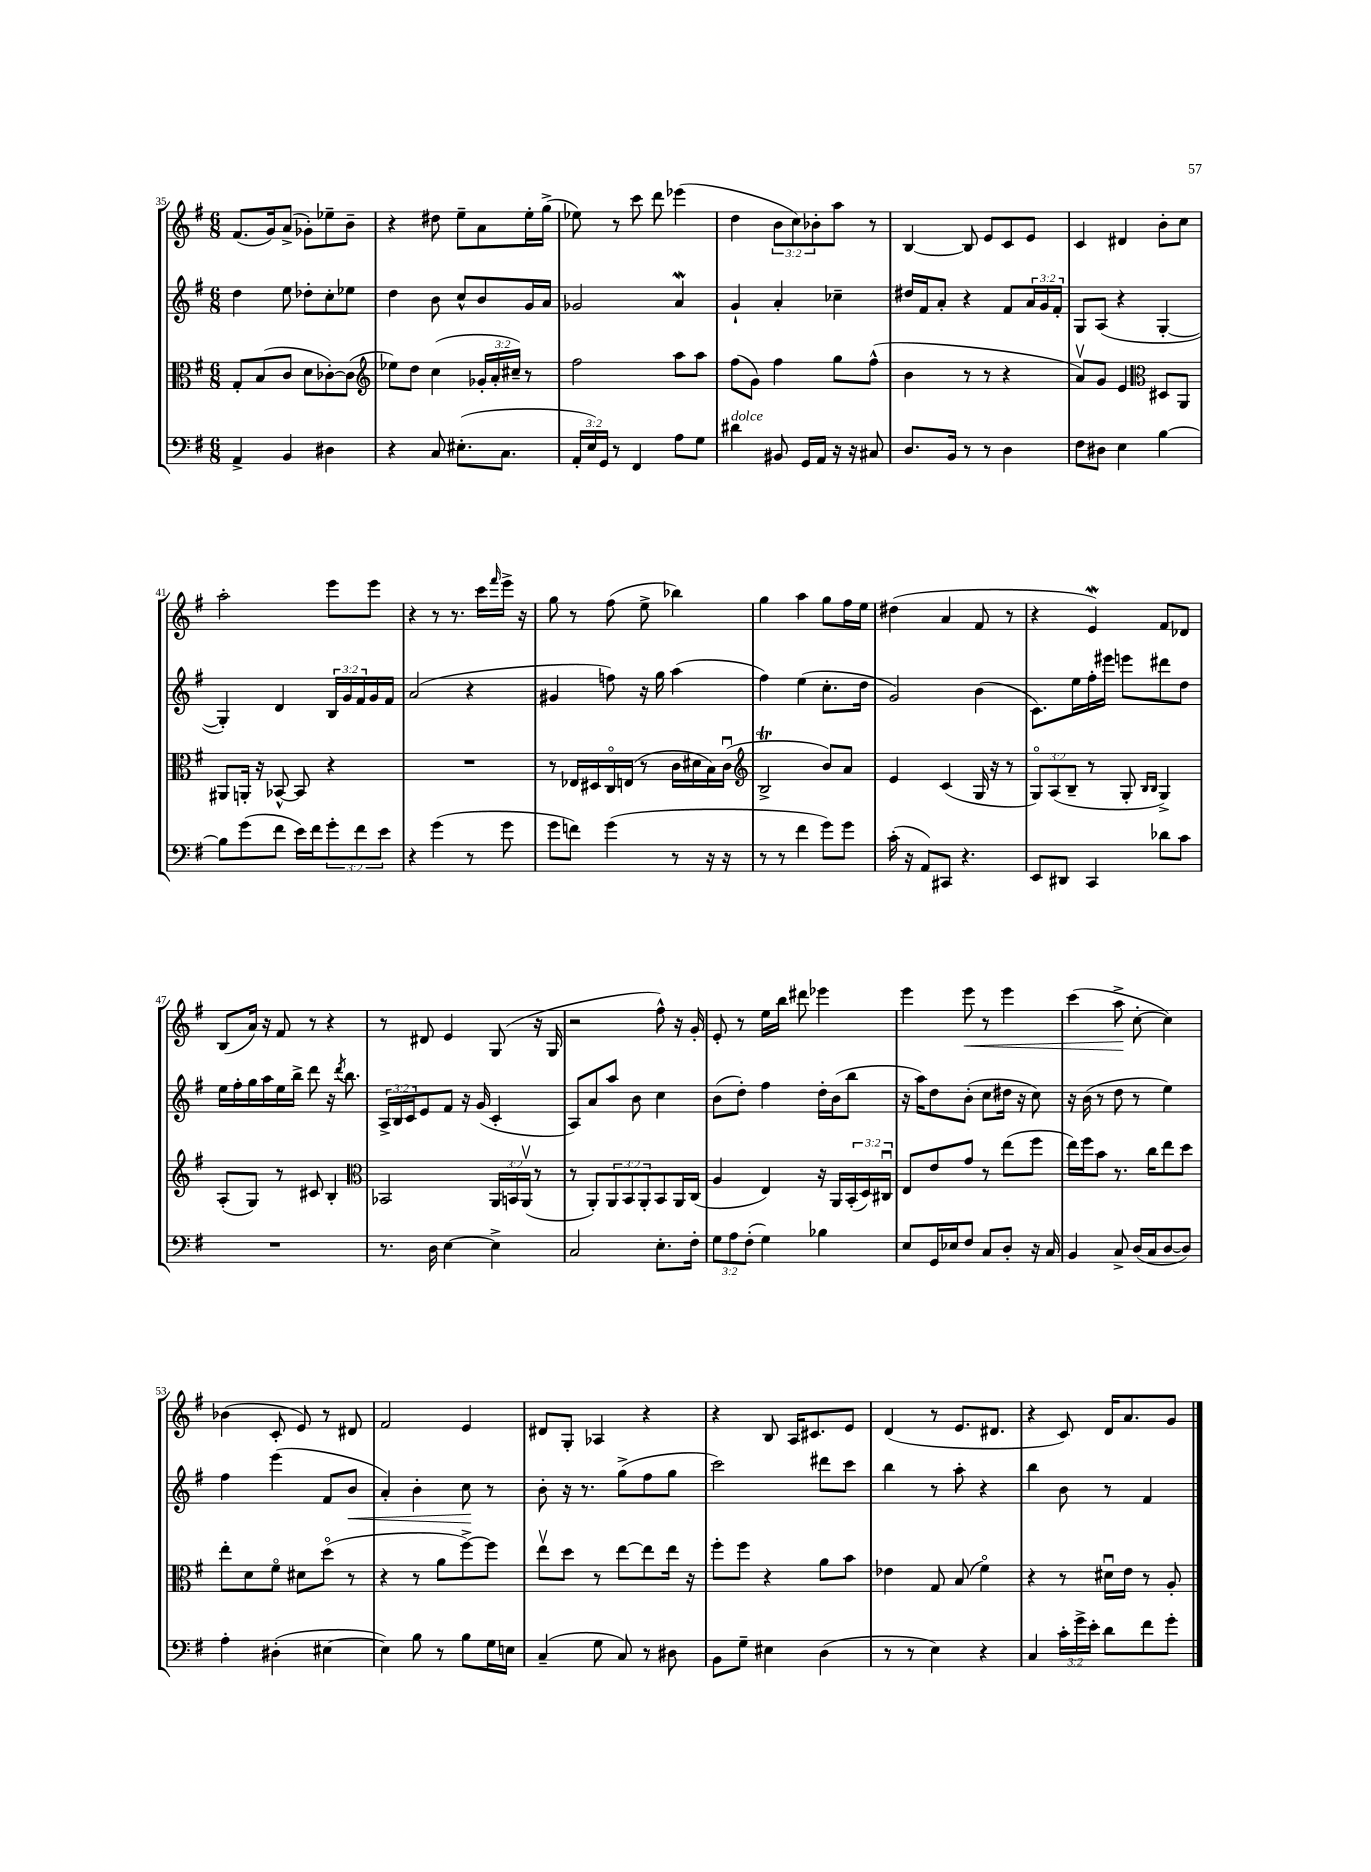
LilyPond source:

<<
\new StaffGroup <<
\new Staff = "s0" {
    \clef treble \key g \major \numericTimeSignature \time 6/8 \override Staff.TupletNumber.text = #tuplet-number::calc-fraction-text
    fis'8.( g'16) a'8->( ges'8-.) ees''8-- b'8-- |
    r4 dis''8 e''8-- a'8 e''16-. g''16->( |
    ees''8) r8 c'''8 d'''8 ees'''4( |
    d''4 \tuplet 3/2 { b'8 c''8) bes'8-. } a''8 r8 |
    b4~ b8 e'8 c'8 e'8 |
    c'4 dis'4 b'8-. c''8 |
    a''2-. e'''8 e'''8 |
    r4 r8 r8. c'''16 \grace { fis'''16 } e'''16-> r16 |
    g''8 r8 fis''8( e''8-> bes''4) |
    g''4 a''4 g''8 fis''16 e''16 |
    dis''4( a'4 fis'8 r8 |
    r4 e'4\mordent) fis'8 des'8 |
    b8( a'16) r16 fis'8 r8 r4 |
    r8 dis'8 e'4 g8( r16 g16 |
    r2 fis''8-^) r16 g'16-. |
    e'8-. r8 e''16 b''16 dis'''8 ees'''4 |
    e'''4 e'''8\< r8 e'''4 |
    c'''4( a''8->\! c''8~-. c''4) |
    bes'4( c'8-. e'8) r8 dis'8 |
    fis'2 e'4 |
    dis'8 g8-. aes4 r4 |
    r4 b8 a16 cis'8. e'8 |
    d'4( r8 e'8. dis'8. |
    r4 c'8) d'16 a'8. g'8 \bar "|." |
}
\new Staff = "s1" {
    \clef treble \key g \major \numericTimeSignature \time 6/8 \override Staff.TupletNumber.text = #tuplet-number::calc-fraction-text
    d''4 e''8 des''8-. c''8-. ees''8 |
    d''4 b'8 c''8-^ b'8 g'16 a'16 |
    ges'2 a'4\mordent |
    g'4-! a'4-. ces''4-- |
    dis''16 fis'16 a'8-. r4 fis'8 \tuplet 3/2 { a'16 g'16 fis'16-. } |
    g8 a8( r4 g4~-. |
    g4-.) d'4 \tuplet 3/2 { b16 g'16 fis'16 } g'16 fis'16 |
    a'2( r4 |
    gis'4 f''8) r16 g''16 a''4( |
    fis''4) e''4( c''8.-. d''16 |
    g'2) b'4( |
    c'8.) e''16 fis''16-. eis'''16 e'''8 dis'''8 d''8 |
    e''16 fis''16-. g''16 a''16 e''16 b''16-> d'''8 r16 \acciaccatura { d'''8 } b''8. |
    \tuplet 3/2 { a16-> b16 c'16 } e'8 fis'8 r16 g'16( c'4-. |
    a8) a'8 a''8 b'8 c''4 |
    b'8( d''8-.) fis''4 d''16-. b'16( b''8 |
    r16 a''16) d''8 b'8-.( c''8 dis''16 r16 c''8) |
    r16 b'16( r8 d''8 r8 e''4) |
    fis''4 e'''4( fis'8 b'8\< |
    a'4-.) b'4-. c''8\! r8 |
    b'8-. r16 r8. g''8->( fis''8 g''8 |
    c'''2) dis'''8 c'''8 |
    b''4 r8 a''8-. r4 |
    b''4 b'8 r8 fis'4 \bar "|." |
}
\new Staff = "s2" {
    \clef alto \key g \major \numericTimeSignature \time 6/8 \override Staff.TupletNumber.text = #tuplet-number::calc-fraction-text
    g8-. b8( c'8 d'8 ces'8~-.) ces'8( |
    \clef treble ees''8) d''8 c''4( \tuplet 3/2 { ges'16-. a'16-. cis''16--) } r8 |
    fis''2 a''8 a''8 |
    fis''8( g'8) fis''4 g''8 fis''8-^( |
    b'4 r8 r8 r4 |
    a'8\upbow) g'8 e'4 \clef alto dis8 a,8 |
    ais,8 a,16-. r16 bes,8~-^ bes,8 r4 |
    R2. |
    r8 ees16 dis16 c16\flageolet e16( r8 c'16 dis'16 b16) c'16\downbow( |
    \clef treble b2->\trill b'8) a'8 |
    e'4 c'4( g16 r16 r8 |
    \tuplet 3/2 { g8\flageolet) a8( b8-- } r8 g8-. \grace { b16 b16 } g4->) |
    a8-.( g8) r8 cis'8 b4-. |
    \clef alto bes,2 \tuplet 3/2 { a,16 b,16 a,16\upbow( } r8 |
    r8 a,8-.) \tuplet 3/2 { a,8 b,8 a,8-. } b,8 a,16 c16( |
    a4 e4) r16 a,16 \tuplet 3/2 { b,16-.( d16) cis16\downbow } |
    e8 e'8 g'8 r8 e''8( fis''8 |
    e''16) fis''16 b'8 r8. c''16 e''8 d''8 |
    e''8-. d'8 fis'8\flageolet dis'8 d''8\flageolet( r8 |
    r4 r8 a'8 fis''8~->) fis''8 |
    e''8\upbow d''8 r8 e''8~ e''8 e''16 r16 |
    fis''8-. fis''8 r4 a'8 b'8 |
    ees'4 g8 b8( fis'4\flageolet) |
    r4 r8 dis'16\downbow e'16 r8 a8-. \bar "|." |
}
\new Staff = "s3" {
    \clef bass \key g \major \numericTimeSignature \time 6/8 \override Staff.TupletNumber.text = #tuplet-number::calc-fraction-text
    a,4-> b,4 dis4 |
    r4 c8 eis8.-.( c8. |
    \tuplet 3/2 { a,16-. e16) g,16 } r8 fis,4 a8 g8 |
    dis'4^\markup { \italic "dolce" } bis,8 g,16 a,16 r16 r16 cis8 |
    d8. b,16 r8 r8 d4 |
    fis8 dis8 e4 b4~ |
    b8 g'8( fis'8 e'16) fis'16 \tuplet 3/2 { g'8-. fis'8 e'8 } |
    r4 g'4( r8 g'8 |
    g'8 f'8) g'4( r8 r16 r16 |
    r8 r8 fis'4 g'8) g'8 |
    c'16-.( r16 a,8) cis,8 r4. |
    e,8 dis,8 c,4 des'8 c'8 |
    R2. |
    r8. d16 e4~ e4-> |
    c2 e8.-. fis16-. |
    \tuplet 3/2 { g8 a8 fis8-.( } g4) bes4 |
    e8 g,16 ees16 fis8 c8 d8-. r16 c16 |
    b,4 c8-> d16( c16 d8~ d8) |
    a4-. dis4-.( eis4~ |
    eis4) b8 r8 b8 g16 e16 |
    c4--( g8 c8) r8 dis8 |
    b,8 g8-- eis4 d4( |
    r8 r8 e4) r4 |
    c4 \tuplet 3/2 { c'16-. g'16-> e'16-. } d'8 fis'8 g'8-. \bar "|." |
}
>>
>>
\layout { \context { \Score currentBarNumber = #35 } }
